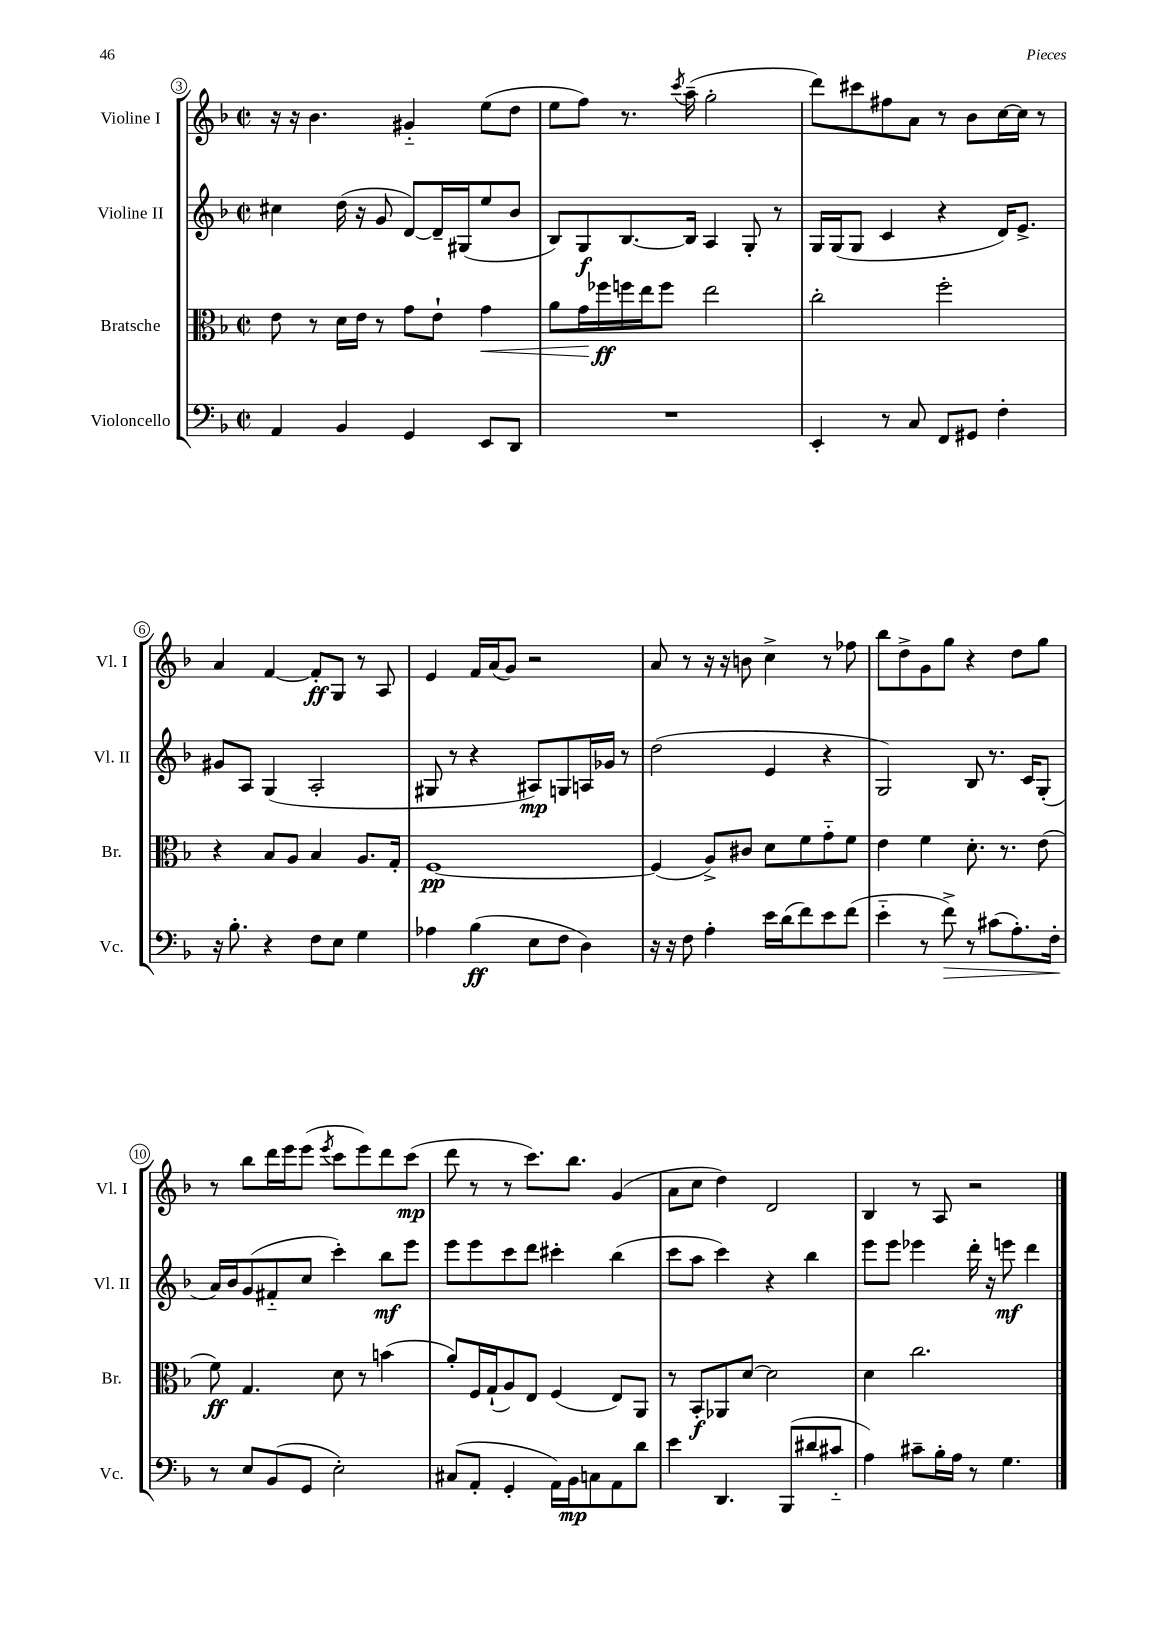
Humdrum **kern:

**kern	**dynam	**kern	**dynam	**kern	**dynam	**kern	**dynam
*part4	*part4	*part3	*part3	*part2	*part2	*part1	*part1
*staff4	*staff4	*staff3	*staff3	*staff2	*staff2	*staff1	*staff1
*I"Violoncello	*	*I"Bratsche	*	*I"Violine II	*	*I"Violine I	*
*I'Vc.	*	*I'Br.	*	*I'Vl. II	*	*I'Vl. I	*
*clefF4	*	*clefC3	*	*clefG2	*	*clefG2	*
*k[b-]	*	*k[b-]	*	*k[b-]	*	*k[b-]	*
*M2/2	*	*M2/2	*	*M2/2	*	*M2/2	*
*met(c|)	*	*met(c|)	*	*met(c|)	*	*met(c|)	*
=3	=3	=3	=3	=3	=3	=3	=3
4AA/	.	8e\	.	4cc#X\	.	16r	.
.	.	.	.	.	.	16r	.
.	.	8r	.	.	.	4.b-\	.
4BB-/	.	16d\LL	.	(16dd\	.	.	.
.	.	16e\JJ	.	16r	.	.	.
.	.	8r	.	8g/	.	.	.
4GG/	.	8g\L	.	[8d/L)	.	4g#X/	.
.	.	8e`\J	.	16d~/L]	.	.	.
.	.	.	.	(16G#X/J	.	.	.
!	!	!	!LO:HP:b	!	!	!	!
8EE/L	.	4g\	<	8ee/	.	(8ee\L	.
8DD/J	.	.	.	8b-/J	.	8dd\J	.
=4	=4	=4	=4	=4	=4	=4	=4
1r	.	8a\L	.	8B-/L)	.	8ee\L	.
.	.	16g\L	.	8G/	f	8ff\J)	.
.	.	16ff-X\	[ ff	.	.	.	.
.	.	16ffn\	.	[8.B-/	.	8.r	.
.	.	16ee\J	.	.	.	.	.
.	.	8ff\J	.	.	.	.	.
.	.	.	.	.	.	8qccc/	.
.	.	.	.	16B-/Jk]	.	(16aa~\	.
.	.	2ee\	.	4A/	.	2gg'\	.
.	.	.	.	8G'/	.	.	.
.	.	.	.	8r	.	.	.
=5	=5	=5	=5	=5	=5	=5	=5
4EE'/	.	2cc'\	.	16G/LL	.	8ddd\L)	.
.	.	.	.	(16G/J	.	.	.
.	.	.	.	8G/J	.	8ccc#X\	.
8r	.	.	.	4c/	.	8ff#X\	.
8C/	.	.	.	.	.	8a\J	.
8FF/L	.	2ff'\	.	4r	.	8r	.
8GG#X/J	.	.	.	.	.	8b-\L	.
4F'\	.	.	.	16d/KL)	.	[16cc\L	.
.	.	.	.	8.e^/J	.	16cc\JJ]	.
.	.	.	.	.	.	8r	.
!!LO:LB:g=z
=6	=6	=6	=6	=6	=6	=6	=6
16r	.	4r	.	8g#X/L	.	4a/	.
8.B-'\	.	.	.	.	.	.	.
.	.	.	.	8A/J	.	.	.
4r	.	8B-/L	.	(4G/	.	[4f/	.
.	.	8A/J	.	.	.	.	.
8F\L	.	4B-/	.	2A'/	.	8f'/L]	ff
8E\J	.	.	.	.	.	8G/J	.
4G\	.	8.A/L	.	.	.	8r	.
.	.	.	.	.	.	8A/	.
.	.	16G'/Jk	.	.	.	.	.
=7	=7	=7	=7	=7	=7	=7	=7
4A-X\	.	[1F	pp	8G#X/	.	4e/	.
.	.	.	.	8r	.	.	.
(4B-\	ff	.	.	4r	.	16f/LL	.
.	.	.	.	.	.	(16a/J	.
.	.	.	.	.	.	8g/J)	.
8E\L	.	.	.	8A#X/L)	mp	2r	.
8F\J	.	.	.	8Gn/	.	.	.
4D\)	.	.	.	16An/L	.	.	.
.	.	.	.	16g-X/JJ	.	.	.
.	.	.	.	8r	.	.	.
=8	=8	=8	=8	=8	=8	=8	=8
16r	.	(4F/]	.	(2dd\	.	8a/	.
16r	.	.	.	.	.	.	.
8F\	.	.	.	.	.	8r	.
4A'\	.	8A^/L)	.	.	.	16r	.
.	.	.	.	.	.	16r	.
.	.	8c#X/J	.	.	.	8bn\	.
16e\LL	.	8d\L	.	4e/	.	4cc^\	.
(16d\J	.	.	.	.	.	.	.
8f\)	.	8f\	.	.	.	.	.
8e\	.	8g\	.	4r	.	8r	.
(8f\J	.	8f\J	.	.	.	8ff-X\	.
=9	=9	=9	=9	=9	=9	=9	=9
4e\	.	4e\	.	2G/)	.	8bb-\L	.
.	.	.	.	.	.	8dd^\	.
8r	.	4f\	.	.	.	8g\	.
!	!LO:HP:b	!	!	!	!	!	!
8f^\)	>	.	.	.	.	8gg\J	.
8r	.	8.d'\	.	8B-/	.	4r	.
(8c#X\L	.	.	.	8.r	.	.	.
.	.	8.r	.	.	.	.	.
8.A'\)	.	.	.	.	.	8dd\L	.
.	.	.	.	16c/KL	.	.	.
.	.	(8e\	.	(8G'/J	.	8gg\J	.
16F'\Jk	.	.	.	.	.	.	.
.	]	.	.	.	.	.	.
!!LO:LB:g=z
=10	=10	=10	=10	=10	=10	=10	=10
8r	.	8f\)	ff	16a/LL)	.	8r	.
.	.	.	.	16b-/J	.	.	.
8E/L	.	4.G/	.	(8g/	.	8bb-\L	.
(8BB-/	.	.	.	8f#X/	.	16ddd\L	.
.	.	.	.	.	.	16eee\J	.
8GG/J	.	.	.	8cc/J	.	(8eee\J	.
.	.	.	.	.	.	8qeee/	.
2E'\)	.	8d\	.	4ccc'\)	.	8ccc\L	.
.	.	8r	.	.	.	8eee\)	.
.	.	(4bn\	.	8bb-\L	mf	8ddd\	.
.	.	.	.	8eee\J	.	(8ccc\J	mp
=11	=11	=11	=11	=11	=11	=11	=11
(8C#X/L	.	8a'/L)	.	8eee\L	.	8ddd\	.
8AA'/J	.	16F/L	.	8eee\	.	8r	.
.	.	(16G`/J	.	.	.	.	.
4GG'/	.	8A/)	.	8ccc\	.	8r	.
.	.	8E/J	.	8ddd\J	.	8.ccc\L)	.
16AA\LL)	.	(4F/	.	4ccc#X'\	.	.	.
16BB-\J	mp	.	.	.	.	8.bb-\J	.
8Cn\	.	.	.	.	.	.	.
8AA\	.	8E/L)	.	(4bb-\	.	(4g/	.
8d\J	.	8AA/J	.	.	.	.	.
=12	=12	=12	=12	=12	=12	=12	=12
4e\	.	8r	.	8ccc\L	.	8a\L	.
.	.	8BB-'/L	f	8aa\J	.	8cc\J	.
4.DD/	.	8AA-X/	.	4ccc\)	.	4dd\)	.
.	.	[8d/J	.	.	.	.	.
.	.	2d\]	.	4r	.	2d/	.
(8BBB-/L	.	.	.	.	.	.	.
8d#X/	.	.	.	4bb-\	.	.	.
8c#X/J	.	.	.	.	.	.	.
=13	=13	=13	=13	=13	=13	=13	=13
4A\)	.	4d\	.	8eee\L	.	4B-/	.
.	.	.	.	8eee\J	.	.	.
8c#X~\L	.	2.cc\	.	4eee-X\	.	8r	.
16B-'\L	.	.	.	.	.	8A/	.
16A\JJ	.	.	.	.	.	.	.
8r	.	.	.	16ddd'\	.	2r	.
.	.	.	.	16r	.	.	.
4.G\	.	.	.	8eeen\	mf	.	.
.	.	.	.	4ddd\	.	.	.
==	==	==	==	==	==	==	==
*-	*-	*-	*-	*-	*-	*-	*-
